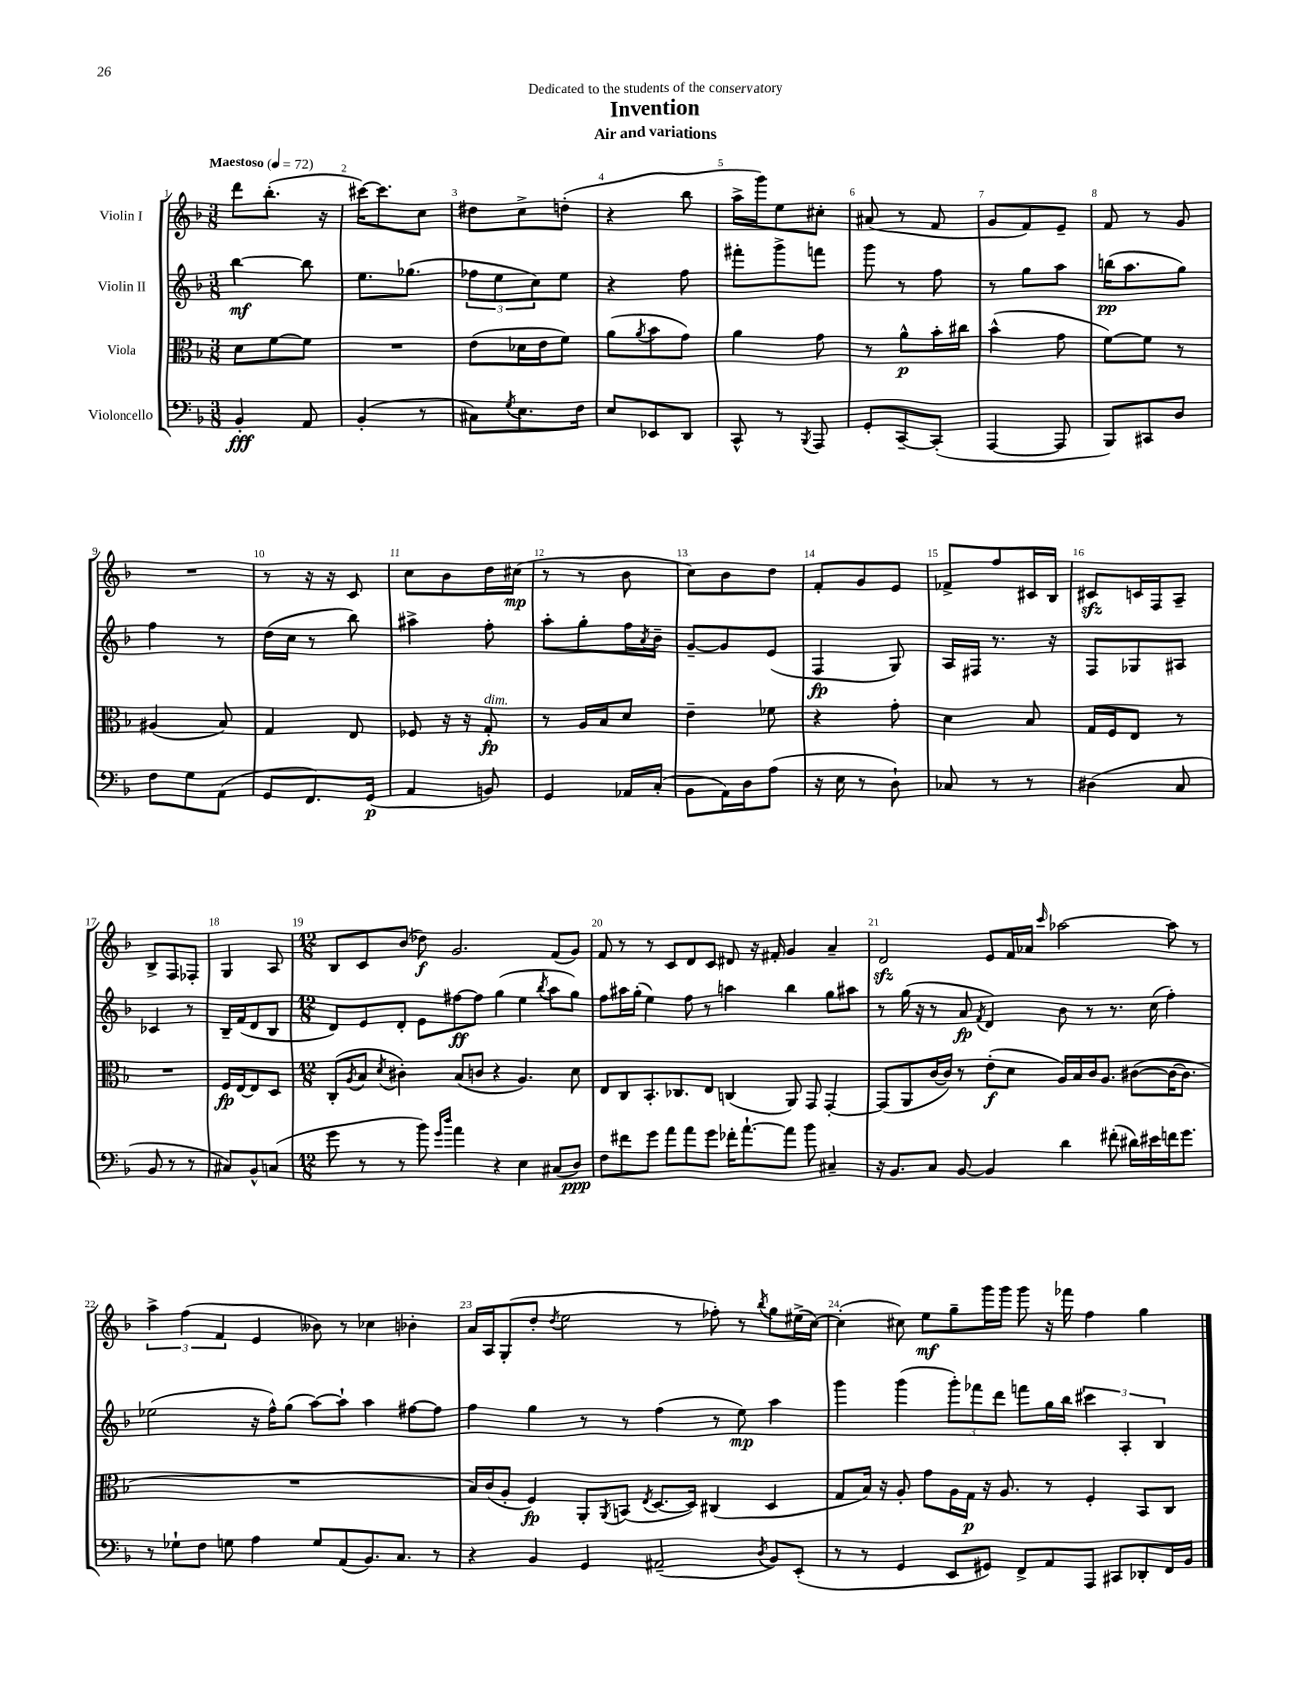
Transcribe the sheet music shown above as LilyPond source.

\header { title = "Invention" subtitle = "Air and variations" dedication = "Dedicated to the students of the conservatory" }
<<
\new StaffGroup <<
\new Staff = "s0" \with { instrumentName = "Violin I" } {
    \clef treble \key f \major \numericTimeSignature \time 3/8 \tempo "Maestoso" 4 = 72
    d'''8 bes''8.-.( r16 |
    cis'''16~) cis'''8. c''8 |
    dis''8 c''8-> d''8-.( |
    r4 bes''8 |
    a''16-> g'''16) e''8 cis''8-. |
    ais'8( r8 f'8 |
    g'8 f'8) e'8-- |
    f'8 r8 g'8 |
    R4. |
    r8 r16 r16 c'8 |
    c''8 bes'8 d''16 cis''16\mp( |
    r8 r8 bes'8 |
    c''8) bes'8 d''8 |
    f'8-. g'8 e'8 |
    fes'8-> f''8 cis'16 bes16 |
    cis'8\sfz c'16 f16 a8-- |
    bes8-> f8 fes8-. |
    g4 a8 |
    \numericTimeSignature \time 12/8 bes8 c'8 bes'8( des''8\f) g'2. f'8( g'8) |
    f'8 r8 r8 c'8 d'8 c'8 dis'8 r16 fis'16-. g'4 a'4-- |
    d'2\sfz e'8 f'16 aes'16 \grace { c'''16 } aes''2~ aes''8 r8 |
    \tuplet 3/2 { a''4-> f''4( f'4 } e'4 beses'8) r8 ces''4 bes'4-. |
    a'16 a16 g8-.( d''8-. \acciaccatura { d''8 } e''2 r8 fes''8-.) r8 \acciaccatura { bes''8 } g''8 eis''16->( c''16~) |
    c''4-.( cis''8) e''8\mf g''8-- g'''16 g'''16 g'''8 r16 fes'''16 f''4 g''4 \bar "|." |
}
\new Staff = "s1" \with { instrumentName = "Violin II" } {
    \clef treble \key f \major \numericTimeSignature \time 3/8
    bes''4~\mf bes''8 |
    e''8. ges''8.( |
    \tuplet 3/2 { fes''8 e''8 c''8) } e''8 |
    r4 f''8 |
    fis'''8-. g'''8-> f'''8 |
    g'''8 r8 f''8 |
    r8 g''8 a''8 |
    b''16\pp( a''8. g''8) |
    f''4 r8 |
    d''16( c''16 r8 bes''8) |
    ais''4-> f''8-. |
    a''8-. g''8-. f''16 \acciaccatura { a'8 } bes'16-- |
    g'8~-- g'8 e'8( |
    f4\fp g8) |
    a16 fis16 r8. r16 |
    f8 ges8 ais8 |
    ces'4 r8 |
    bes16-- f'16( d'8 bes8 |
    \numericTimeSignature \time 12/8 d'8) e'8 d'8-. e'8 fis''8~\ff fis''8 g''4( e''4 \acciaccatura { bes''8 } a''8 g''8) |
    f''8 ais''16 g''16-.( e''4) f''8 r8 a''4 bes''4 g''8 ais''8 |
    r8 g''16( r16 r8 a'8\fp \acciaccatura { f'8 } d'4) bes'8 r8 r8. c''16( f''4-.) |
    ees''2( r16 f''16-^) g''8( a''8~) a''8-! a''4 fis''8~ fis''8 |
    f''4 g''4 r8 r8 f''4( r8 e''8\mp) a''4 |
    g'''4 g'''4( \tuplet 3/2 { g'''8-.) fes'''8 d'''8 } f'''8 g''16 bes''16 \tuplet 3/2 { cis'''4 a4-. bes4 } \bar "|." |
}
\new Staff = "s2" \with { instrumentName = "Viola" } {
    \clef alto \key f \major \numericTimeSignature \time 3/8
    d'8 f'8~ f'8 |
    R4. |
    e'8( des'16 e'16 f'8) |
    a'8( \acciaccatura { a'8 } bes'8 g'8) |
    a'4 g'8 |
    r8 a'8-^\p bes'16-. cis''16 |
    bes'4-^( g'8 |
    f'8~) f'8 r8 |
    ais4( bes8) |
    g4 e8 |
    fes8 r16 r16 g8-.\fp^\markup { \italic "dim." } |
    r8 a16 bes16 d'8 |
    e'4-- fes'8 |
    r4 g'8-. |
    d'4 bes8 |
    g16 f16 e8 r8 |
    R4. |
    f16\fp e16~ e8 d8 |
    \numericTimeSignature \time 12/8 c8-.( \acciaccatura { a8 } bes8 \acciaccatura { d'8 } cis'4-.) bes8( c'8 r4 a4.) d'8 |
    e8 c8 bes,8.-. ces8. e8 c4( a,8) g,8 g,4~-. |
    g,8( a,8 c'16~ c'16) r8 e'8-.\f( d'8 a16) bes16 c'16 a8. cis'8~( cis'16~ cis'8. |
    R1. |
    bes16) c'16( a8-. f4\fp) a,8-. \acciaccatura { a,8 } b,8( \acciaccatura { e8 } d8.~ d16) cis4( d4 |
    g8 bes16) r16 a8-. g'8 a16 g16\p r16 a8. r8 f4-. bes,8 c8 \bar "|." |
}
\new Staff = "s3" \with { instrumentName = "Violoncello" } {
    \clef bass \key f \major \numericTimeSignature \time 3/8
    bes,4-.\fff a,8 |
    bes,4-.( r8 |
    cis8) \acciaccatura { g8 } e8. f16 |
    e8 ees,8 d,8 |
    c,8-^ r8 \acciaccatura { bes,,8 } a,,8 |
    g,8-. c,8~-- c,8-.( |
    a,,4~ a,,8 |
    bes,,8) cis,8 d8 |
    f8 g8 a,8( |
    g,8 f,8.) g,16\p( |
    a,4 b,8) |
    g,4 aes,16 c16-.( |
    bes,8 a,16) d16 a8( |
    r16 e16 r8 d8-!) |
    ces8 r8 r8 |
    dis4( c8 |
    bes,8 r8 r8 |
    cis8) bes,8-^ c8( |
    \numericTimeSignature \time 12/8 g'8 r8 r8 bes'8) \grace { g'16 d''16 } a'4 r4 e4 cis8( d8\ppp) |
    f8 fis'8 g'8 a'8 a'8 g'8 fes'16-. a'8.~-! a'8 bes'8 cis4-- |
    r16 bes,8. c8 bes,8~ bes,4 d'4 fis'8-.( dis'16) eis'16 f'16 g'8. |
    r8 ges8-! f8 g8 a4 g8 a,8( bes,8.) c8. r8 |
    r4 bes,4 g,4 ais,2--( \acciaccatura { d8 } bes,8) e,8-.( |
    r8 r8 g,4 e,8 gis,8) f,8-> a,8 a,,8 cis,8 des,8-. f,16 bes,16 \bar "|." |
}
>>
>>
\layout { \context { \Score \override BarNumber.break-visibility = ##(#f #t #t) barNumberVisibility = #all-bar-numbers-visible } }
